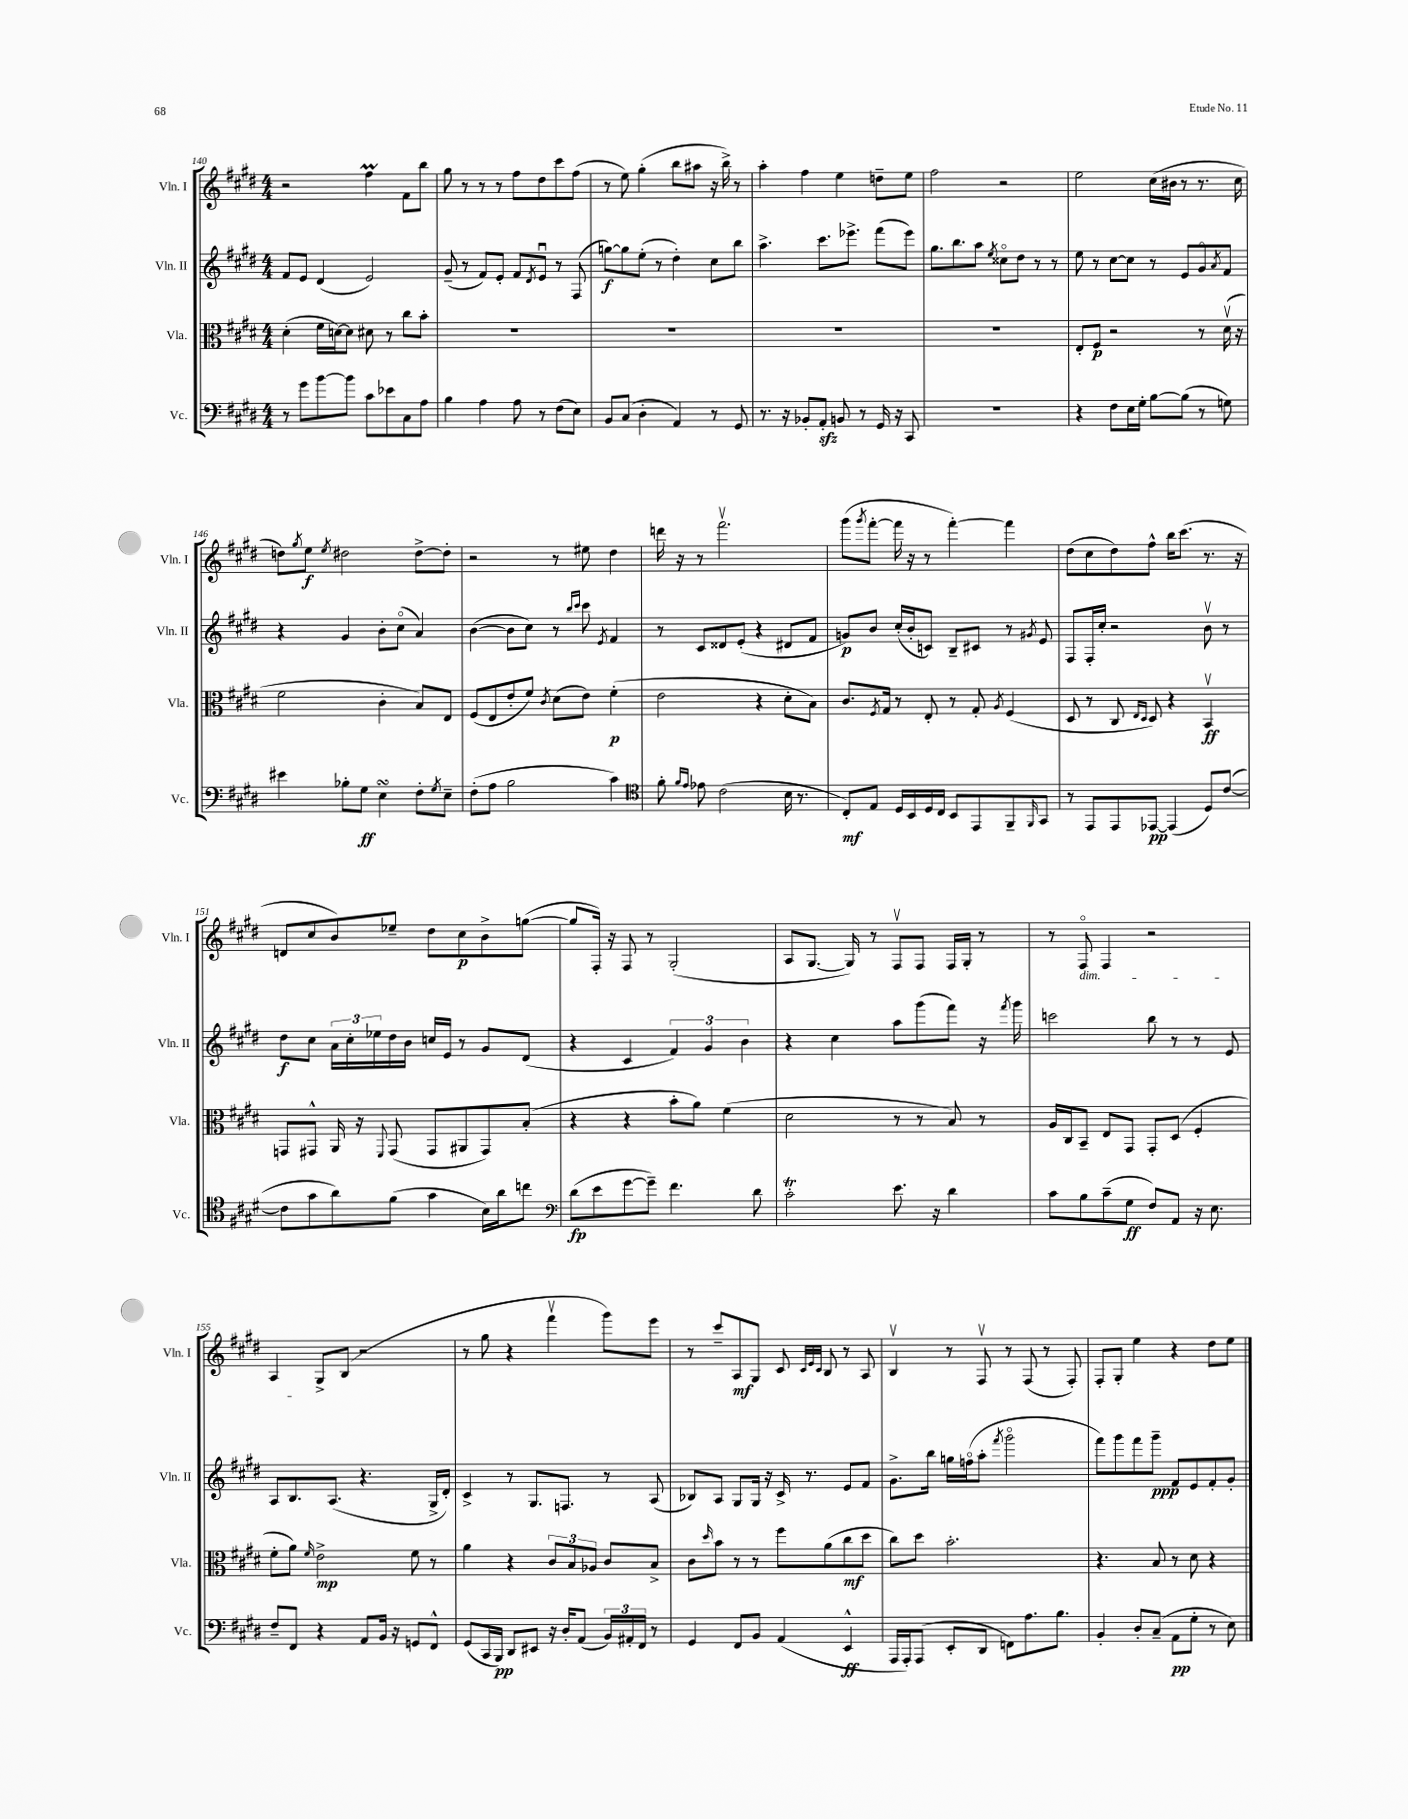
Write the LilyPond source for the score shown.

<<
\new StaffGroup <<
\new Staff = "s0" \with { instrumentName = "Vln. I" shortInstrumentName = "Vln. I" } {
    \clef treble \key e \major \numericTimeSignature \time 4/4
    r2 fis''4\prall fis'8 b''8 |
    gis''8 r8 r8 r8 fis''8 dis''8 cis'''8 fis''8( |
    r8 e''8) gis''4-.( b''8 ais''8 r16 b''16->) r8 |
    a''4-. fis''4 e''4 d''8-- e''8 |
    fis''2 r2 |
    e''2 cis''16( bis'16 r8 r8. cis''16 |
    d''8) \acciaccatura { gis''8 } e''8\f \acciaccatura { e''8 } dis''2 dis''8~-> dis''8-. |
    r2 r8 eis''8 dis''4 |
    d'''16 r16 r8 fis'''2.\upbow |
    gis'''8( \acciaccatura { gis'''8 } fis'''8~-. fis'''16 r16 r8 fis'''4~-.) fis'''4 |
    dis''8( cis''8 dis''8) fis''8-^ b''16 cis'''8.( r8. r16 |
    d'8 cis''8 b'8) ees''8-- dis''8 cis''8\p b'8-> g''8~( |
    g''8 fis16-.) r16 fis8 r8 gis2-.( |
    a8 gis8.~ gis16) r8 fis8\upbow fis8 fis16 gis16-. r8 |
    r8 fis8\flageolet\dim fis4 r2 |
    a4\! gis8-> b8( r2 |
    r8 gis''8 r4 fis'''4\upbow gis'''8) e'''8 |
    r8 cis'''8-- a8\mf gis8 cis'8 \grace { cis'32 e'32 cis'32 } b8 r8 a8 |
    b4\upbow r8 fis8\upbow r8 fis8( r8 fis8-.) |
    fis8-. gis8-. e''4 r4 dis''8 e''8 \bar "|." |
}
\new Staff = "s1" \with { instrumentName = "Vln. II" shortInstrumentName = "Vln. II" } {
    \clef treble \key e \major \numericTimeSignature \time 4/4
    fis'8 e'8 dis'4( e'2) |
    gis'8--( r8 fis'8) e'8-. fis'8 \acciaccatura { dis'8 } e'8\downbow r8 fis8( |
    g''8~\f) g''8 e''8-.( r8 dis''4-.) cis''8 b''8 |
    a''4.-> cis'''8. ees'''8.-> fis'''8( ees'''8) |
    gis''8. b''8. a''8 \acciaccatura { e''8 } cisis''8\flageolet dis''8 r8 r8 |
    e''8 r8 cis''8~ cis''8 r8 e'8 gis'8\flageolet \acciaccatura { a'8 } fis'8 |
    r4 gis'4 b'8-. cis''8\flageolet( a'4) |
    b'4~( b'8 cis''8) r8 \grace { b''16 cis'''16 } cis'''8 \acciaccatura { e'8 } fis'4 |
    r8 cis'8 disis'8 e'8-.( r4 dis'8 fis'8 |
    g'8\p) b'8 cis''16-.( b'16-. c'8) b8-- cis'8 r8 \acciaccatura { gis'8 } e'8 |
    fis8 fis16-. cis''16-. r2 b'8\upbow r8 |
    dis''8\f cis''8 \tuplet 3/2 { a'16 cis''16-. ees''16 } dis''16 b'16 c''16 e'16 r8 gis'8 dis'8( |
    r4 cis'4 \tuplet 3/2 { fis'4) gis'4 b'4 } |
    r4 cis''4 a''8 gis'''8( fis'''8) r16 \acciaccatura { fis'''8 } gis'''16 |
    c'''2 b''8 r8 r8 e'8 |
    a8 b8. a8.( r4. gis16-> dis'16-.) |
    cis'4-> r8 gis8. f8. r8 a8( |
    bes8) a8 gis8 gis16 r16 cis'16-> r8. e'8 fis'8 |
    gis'8.-> b''16 g''16 f''16\flageolet( a''8-. \acciaccatura { fis'''8 } gis'''2\flageolet |
    fis'''8) gis'''8 fis'''8 gis'''8--\ppp fis'8 e'8 fis'8-. gis'8-. \bar "|." |
}
\new Staff = "s2" \with { instrumentName = "Vla." shortInstrumentName = "Vla." } {
    \clef alto \key e \major \numericTimeSignature \time 4/4
    dis'4-.( fis'16 d'16~) d'8 dis'8 r8 cis''8 b'8-. |
    R1 |
    R1 |
    R1 |
    R1 |
    e8-. fis8\p r2 r8 dis'16\upbow( r16 |
    fis'2 cis'4-. b8) e8 |
    fis8( e8 e'8-. fis'8) \acciaccatura { cis'8 } dis'8( e'8) fis'4-.\p( |
    e'2 r4 dis'8-. b8) |
    cis'8. \acciaccatura { fis8 } gis16 r8 e8-. r8 gis8-. \acciaccatura { a8 } fis4( |
    dis8 r8 cis8 \grace { e16 dis16 } dis8) r4 b,4\upbow\ff |
    g,8 gis,8-^ a,16 r16 \appoggiatura { fis,8 } gis,8( gis,8 ais,8 gis,8) b8-.( |
    r4 r4 b'8-. a'8) fis'4( |
    dis'2 r8 r8 b8) r8 |
    a16 cis16 b,8-- e8 gis,8 gis,8-. dis8( fis4-. |
    fis'8-. a'8) \grace { fis'16 } e'2->\mp fis'8 r8 |
    a'4 r4 \tuplet 3/2 { cis'8 b8 aes8 } cis'8 b8-> |
    cis'8 \grace { dis''16 } b'8 r8 r8 fis''8 a'8( cis''8\mf dis''8 |
    cis''8) dis''8 b'2.-. |
    r4. b8 r8 dis'8 r4 \bar "|." |
}
\new Staff = "s3" \with { instrumentName = "Vc." shortInstrumentName = "Vc." } {
    \clef bass \key e \major \numericTimeSignature \time 4/4
    r8 gis'8 b'8~ b'8 cis'8 ees'8 cis8 a8 |
    b4 a4 a8 r8 fis8( e8) |
    b,8 cis8( dis4-. a,4) r8 gis,8 |
    r8. r16 bes,8-. a,8-.\sfz b,8 r8 gis,16 r16 cis,8 |
    R1 |
    r4 fis8 e16 gis16-. b8~ b8( r8 g8) |
    eis'4 bes8-. gis8\ff e4\turn fis8-. \acciaccatura { gis8 } e8-- |
    fis8-.( a8 b2 cis'4) |
    \clef tenor fis'8-. \grace { fis'16 e'16 } ees'8 cis'2( b16 r8. |
    cis8-.\mf) e8 dis16 b,16 dis16 cis16 b,8 e,8 fis,8-- \grace { fis,16 } gis,8 |
    r8 e,8 e,8 ees,8~\pp ees,4( dis8) cis'8~( |
    cis'8 gis'8 a'8) fis'8( gis'4 b16) a'16 c''8 |
    \clef bass dis'8\fp( e'8 gis'8~ gis'8--) fis'4. dis'8 |
    cis'2-.\trill e'8. r16 dis'4 |
    cis'8 b8 cis'8--( gis8\ff fis8) a,8 r16 e8. |
    fis8-- fis,8 r4 a,8 b,16 r16 g,8 fis,8-^ |
    gis,8( cis,16 b,,16\pp) dis,8 eis,8 r16 dis16-. a,8( \tuplet 3/2 { b,16) ais,16-. fis,16 } r8 |
    gis,4 fis,8 b,8 a,4( e,4-^\ff |
    a,,16 a,,16-.) a,,8( e,8-. dis,8 f,8) a8. b8. |
    b,4-. dis8-. cis8--( a,8\pp gis8-. r8 e8) \bar "|." |
}
>>
>>
\layout { \context { \Score currentBarNumber = #140 } }
